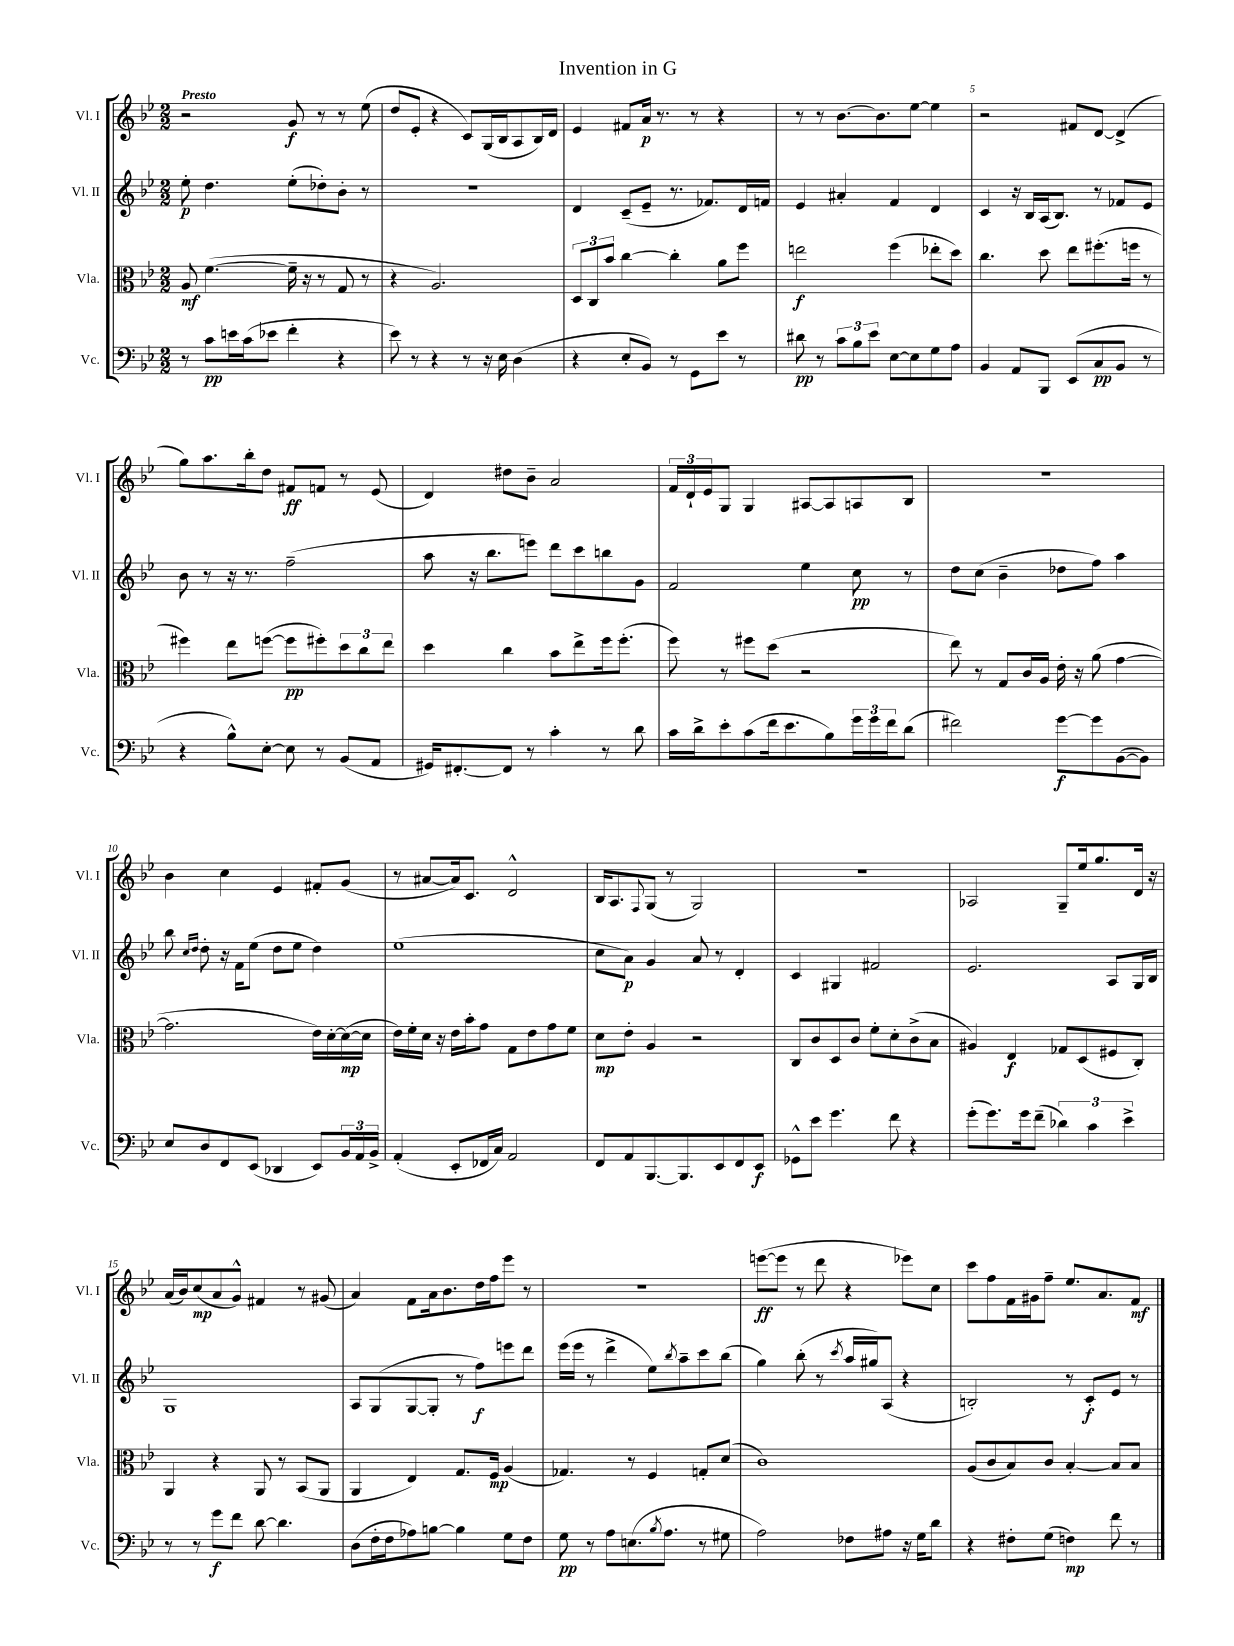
\header { title = "Invention in G" }
<<
\new StaffGroup <<
\new Staff = "s0" \with { instrumentName = "Vl. I" shortInstrumentName = "Vl. I" } {
    \clef treble \key bes \major \numericTimeSignature \time 2/2 \tempo "Presto"
    r2 g'8\f r8 r8 ees''8( |
    d''8 ees'8-. r4 c'8) g16( bes16 a8 bes16) d'16 |
    ees'4 fis'8 a'16\p r8. r8 r4 |
    r8 r8 bes'8.~ bes'8. ees''8~ ees''4 |
    r2 fis'8 d'8~ d'4->( |
    g''8) a''8. bes''16-. d''8 fis'8\ff f'8 r8 ees'8( |
    d'4) dis''8 bes'8-- a'2 |
    \tuplet 3/2 { f'16 d'16-! ees'16 } g8 g4 ais8~ ais8 a8 bes8 |
    R1 |
    bes'4 c''4 ees'4 fis'8-. g'8( |
    r8 ais'8~ ais'16) c'8. d'2-^ |
    bes16 a8. \appoggiatura { f8 } g8( r8 g2) |
    R1 |
    aes2 g8-- ees''16 g''8. d'16 r16 |
    a'16( bes'16) c''8\mp( a'8 g'8-^) fis'4 r8 gis'8( |
    a'4) f'8 a'16 bes'8. d''16 f''16 ees'''8 r8 |
    R1 |
    e'''8~\ff( e'''8 r8 d'''8 r4 ees'''8) c''8 |
    c'''8 f''8 f'16 gis'16 f''8-- ees''8. a'8. f'8\mf \bar "|." |
}
\new Staff = "s1" \with { instrumentName = "Vl. II" shortInstrumentName = "Vl. II" } {
    \clef treble \key bes \major \numericTimeSignature \time 2/2
    ees''8-.\p d''4. ees''8-.( des''8-.) bes'8-. r8 |
    R1 |
    d'4 c'8--( ees'8-- r8. fes'8.) d'16 f'16 |
    ees'4 ais'4-. f'4 d'4 |
    c'4 r16 bes16 a16( bes8.) r8 fes'8 ees'8 |
    bes'8 r8 r16 r8. f''2--( |
    a''8 r16 bes''8. e'''8) d'''8 c'''8 b''8 g'8 |
    f'2 ees''4 c''8\pp r8 |
    d''8 c''8( bes'4-- des''8 f''8) a''4 |
    bes''8 \grace { c''16 d''16 } d''8-. r16 f'16 ees''8( d''8 ees''8 d''4) |
    ees''1( |
    c''8 a'8\p) g'4 a'8 r8 d'4-. |
    c'4 gis4 fis'2 |
    ees'2. a8 g16 bes16 |
    g1 |
    a8 g8( g8~ g8-. r8 f''8\f) e'''8 d'''8 |
    ees'''16( ees'''16 r8 d'''4-> ees''8) \acciaccatura { bes''8 } a''8-- c'''8 bes''8( |
    g''4) bes''8-.( r8 \acciaccatura { c'''8 } a''16 gis''16) a8( r4 |
    b2-.) r8 c'8-.\f ees'8 r8 \bar "|." |
}
\new Staff = "s2" \with { instrumentName = "Vla." shortInstrumentName = "Vla." } {
    \clef alto \key bes \major \numericTimeSignature \time 2/2
    a8\mf f'4.~( f'16-- r16 r8 g8 r8 |
    r4 a2.) |
    \tuplet 3/2 { d8 c8 bes'8 } c''4~ c''4-. a'8 f''8 |
    e''2\f f''4( ees''8-. d''8) |
    c''4. d''8 ees''8 fis''8.-.( f''16 r8 |
    fis''4) ees''8 f''8~( f''8\pp fis''8-.) \tuplet 3/2 { d''8 c''8 ees''8 } |
    d''4 c''4 bes'8 ees''8-> f''16 f''8.-.( |
    f''8) r8 fis''8 d''8( r2 |
    ees''8) r8 g8 c'16 a16 ees'16-. r16 a'8( g'4~ |
    g'2. ees'16) d'16~-. d'16~\mp( d'16 |
    ees'16) f'16-. d'16 r16 ees'16 bes'16-. g'8 g8 ees'8 g'8 f'8 |
    d'8\mp ees'8-. a4 r2 |
    c8 c'8 d8 c'8 f'8-. d'8-. c'8->( bes8 |
    ais4) ees4\f ges8 d8( fis8 c8-.) |
    a,4 r4 a,8 r8 bes,8( a,8 |
    a,4 ees4) g8. f16\mp a4( |
    ges4.) r8 f4 g8-. d'8( |
    c'1) |
    a8( c'8 bes8) c'8 bes4~-. bes8 bes8 \bar "|." |
}
\new Staff = "s3" \with { instrumentName = "Vc." shortInstrumentName = "Vc." } {
    \clef bass \key bes \major \numericTimeSignature \time 2/2
    r8 c'8\pp e'16 c'16( ees'8 f'4-. r4 |
    ees'8) r8 r4 r8 r16 ees16 d4( |
    r4 ees8-. bes,8) r8 g,8 ees'8 r8 |
    dis'8\pp r8 \tuplet 3/2 { c'8 bes8 ees'8 } ees8~ ees8 g8 a8 |
    bes,4 a,8 bes,,8 ees,8( c8\pp bes,8 r8 |
    r4 bes8-^) ees8~-. ees8 r8 bes,8( a,8 |
    gis,16) fis,8.~-. fis,8 r8 c'4-. r8 d'8 |
    c'16 d'16-> ees'8-. c'8( f'16 ees'8. bes8) \tuplet 3/2 { g'16 g'16 f'16 } d'8( |
    fis'2) g'8~\f g'8 bes,8~( bes,8) |
    ees8 d8 f,8 ees,8( des,4 ees,8) \tuplet 3/2 { bes,16 a,16 bes,16-> } |
    a,4-.( ees,8-. fes,16 c16) a,2 |
    f,8 a,8 bes,,8.~ bes,,8. ees,8 f,8 ees,8\f |
    ges,8-^ ees'8 g'4. f'8 r4 |
    g'8-.( g'8.) g'16 f'8--( \tuplet 3/2 { des'4) c'4 ees'4-> } |
    r8 r8 g'8\f f'8 d'8~ d'4. |
    d8( f16-. f16 aes8) b8~ b4 g8 f8 |
    g8\pp r8 a8 e8.( \acciaccatura { bes8 } a8. r8 gis8 |
    a2) fes8 ais8 r16 g16 d'8 |
    r4 fis8-. g8( f4\mp) f'8 r8 \bar "|." |
}
>>
>>
\layout { \context { \Score \override BarNumber.break-visibility = ##(#f #t #t) barNumberVisibility = #(every-nth-bar-number-visible 5) } }
